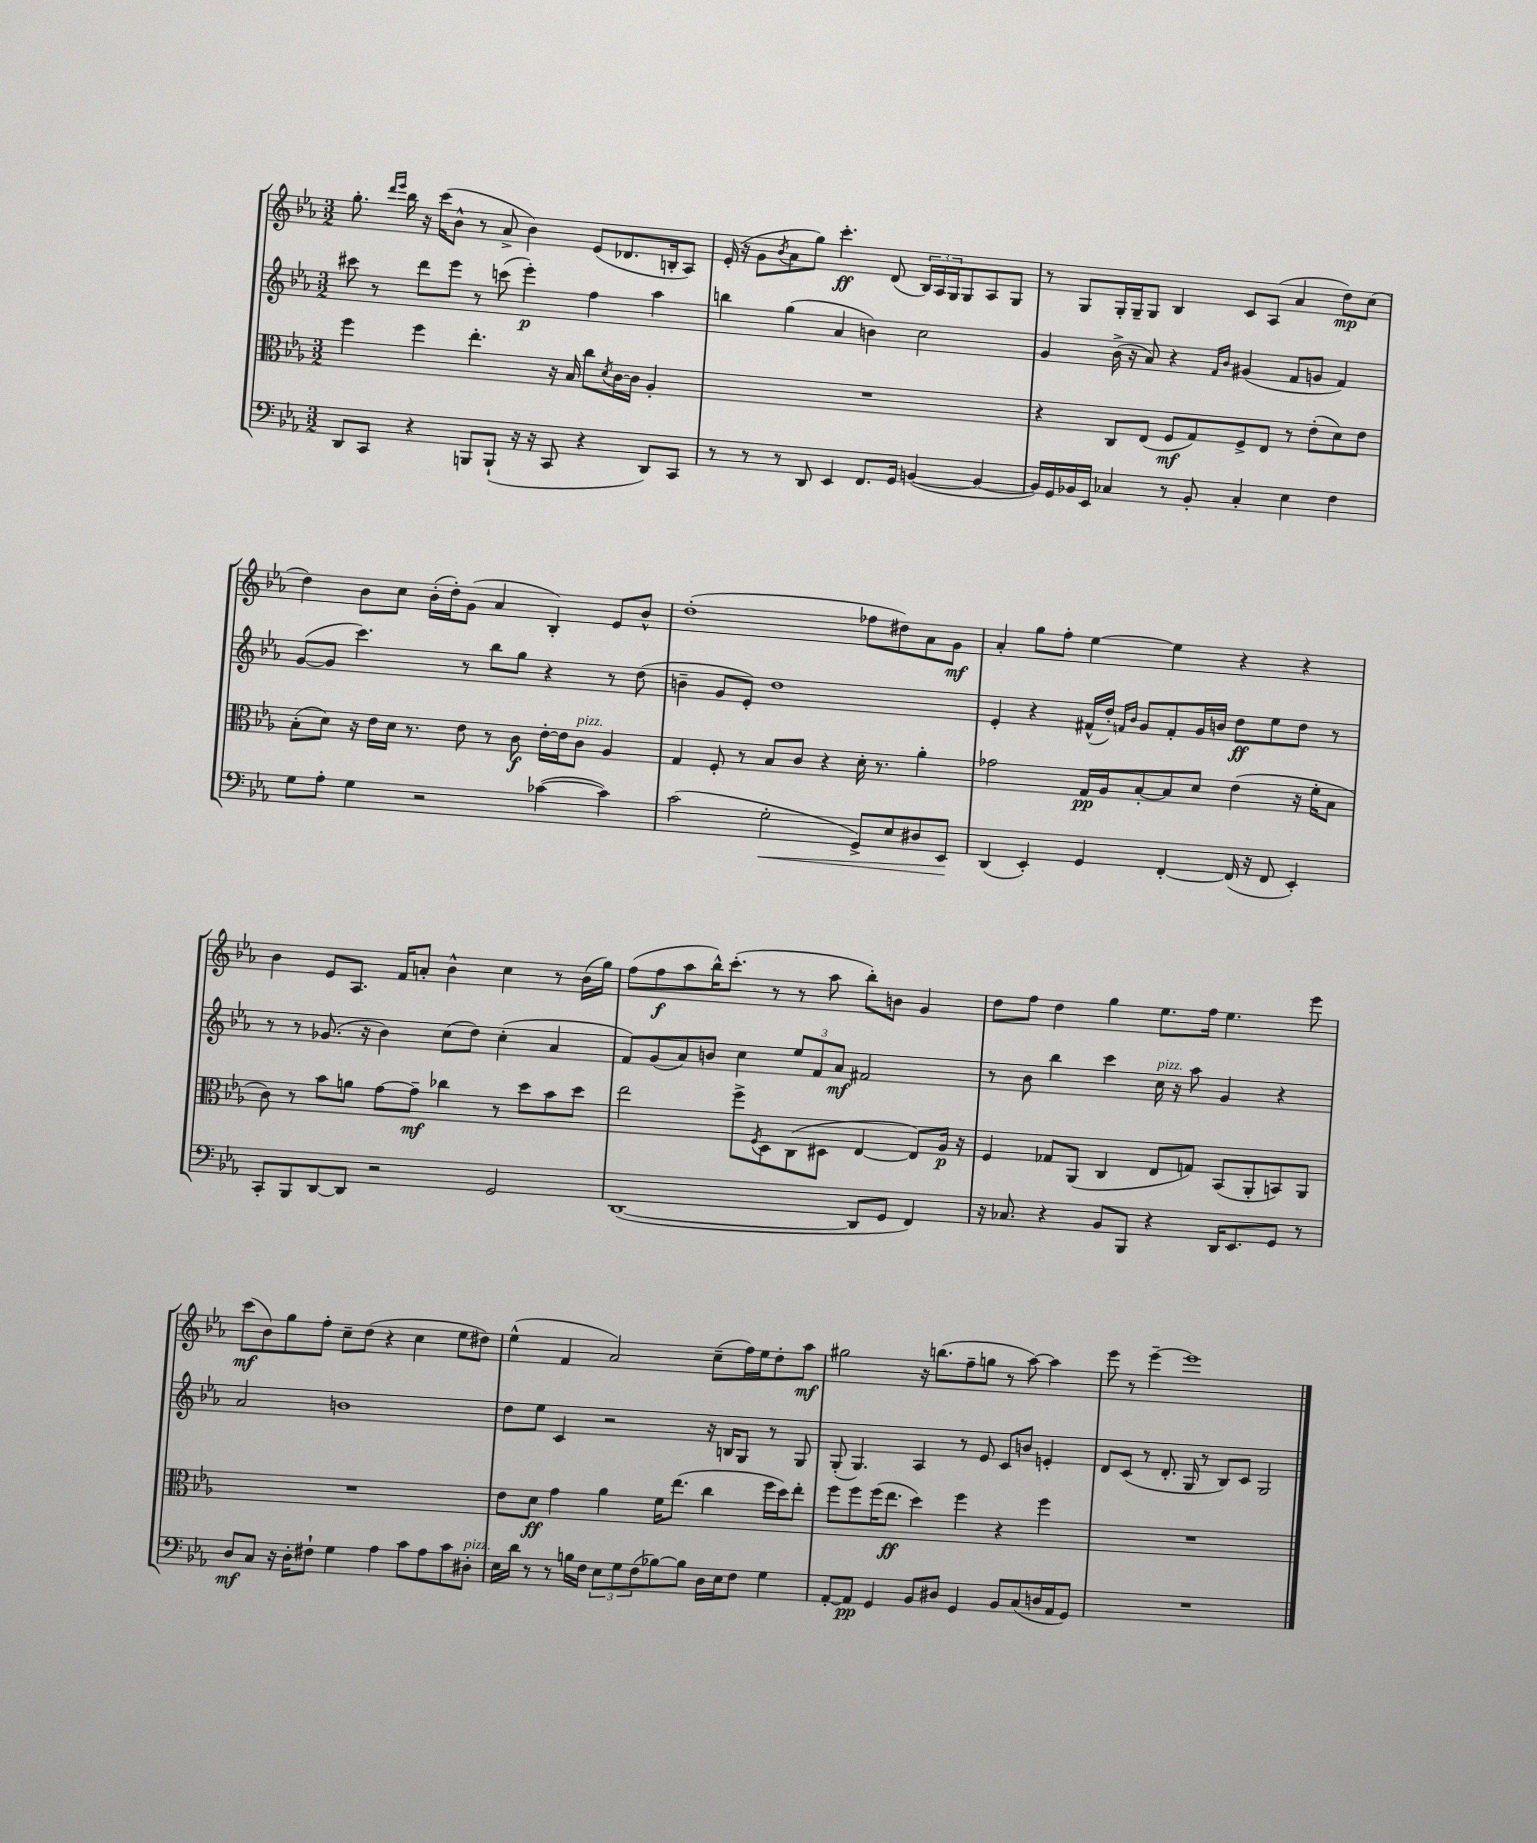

**kern	**kern	**kern	**kern
*staff4	*staff3	*staff2	*staff1
*clefF4	*clefC3	*clefG2	*clefG2
*k[b-e-a-]	*k[b-e-a-]	*k[b-e-a-]	*k[b-e-a-]
*M3/2	*M3/2	*M3/2	*M3/2
8DD/L	4ff\	8ccc#\	8.gg'\
8CC/J	.	8r	.
.	.	.	16qqddd/LL
.	.	.	16qqeee-/JJ
.	.	.	16bb-\
4r	4ff\	8ddd\L	16r
.	.	.	(16ccc\LK
.	.	8eee-\J	8b-^^\J
8BBB/L	4.ee-'\	8r	8r
(8BBB`/J	.	(8ccc\	8a-^/
16r	.	4eee-'\)	4b-\)
16r	.	.	.
8CC/	16r	.	.
.	16B-/	.	.
4r	8cc\L	4ff\	(8e-/L
.	8qd/	.	.
.	[16c\L	.	8.d-/
.	16c\]JJ	.	.
8DD/L)	4A-'/	4aa-\	.
.	.	.	16B'/k
8CC/J	.	.	8A-/J)
=	=	=	=
8r	1.r	4bb\	(16e-'/
.	.	.	16r
8r	.	.	8g\L
.	.	.	8qb-/
8r	.	(4gg\	8a-\
8DD/	.	.	8gg\J)
4EE-/	.	4a-/	4.ccc'\
8.FF/L	.	4b\)	.
.	.	.	(8d/
16GG/Jk	.	.	.
([4BB/	.	2cc\	24B-/LL)
.	.	.	24A-/
.	.	.	24G/J
.	.	.	8G/
4BB/_	.	.	8A-/
.	.	.	8G/J
=	=	=	=
16BB/]LL)	4r	4g/	8r
16GG/	.	.	.
16BB-/	.	.	8G/L
16EE-/JJ	.	.	.
4C-/	8C/L	(16b-^\	16G'/L
.	.	16r	16G~/J
.	(8E-/J	8a-/)	8G/J
8r	8F/L	4r	4B-/
8BB-'/	8G/)	.	.
.	.	16qqf/LL	.
.	.	16qqb-/JJ	.
4C-'/	8F^/	(4g#/	8c/L
.	8E-/J	.	(8A-/J
4E-\	8r	8f/L	4a-/
.	(8e-'\L	8g/J	.
4F\	8d\)	4f/)	8dd\L)
.	8e-\J	.	(8cc\J
=	=	=	=
8G\L	(8B-'\L	([8g/L	4dd\)
8A-'\J	8d\J)	8g/]J	.
4G\	16r	4.ccc\)	8b-\L
.	16e-\LL	.	.
.	16d\JJ	.	8cc\J
.	8.r	.	.
2r	.	.	(16b-'\LL
.	.	.	16dd'\J)
.	8e-\	8r	(8g\J
.	8r	8bb-\L	4a-/
.	8c\	8gg\J	.
([4c-\	[16e-'\LL	4r	4B-'/)
.	16e-\]J	.	.
.	8c\J	.	.
4c-\])	4A-/	8r	8e-/L
.	.	(8dd\	8b-^^/J
=	=	=	=
(2c\	4G/	4b~\	(1dd'
.	8F'/	8g/L	.
.	8r	8e-'/J)	.
2G'\	8B-/L	1dd	.
.	8c/J	.	.
.	4r	.	.
8GG^/L)	16d'\	.	8ff-\L
.	8.r	.	.
8E-/	.	.	8dd#\)
8D#/	4a-'\	.	8a-\
8EE-/J	.	.	8g\J
=	=	=	=
(4DD/	2g-\	4e-'/	4a-'/
4EE-'/)	.	4r	8gg\L
.	.	.	8ff'\J
4GG/	16G/LL	(16f#^^/LL	[4ee-\
.	16A-/J	16dd'/JJ)	.
.	.	16qqf/LL	.
.	.	16qqb-/JJ	.
.	[8B-'/	8g/L	.
[4FF'/	8B-/]	8f'/	4ee-\]
.	8d/J	16g/L	.
.	.	16b/JJ	.
(16FF/]	(4e-\	8dd\L	4r
16r	.	.	.
8FF/	.	8ee-\	.
4EE-'/)	16r	8dd\J	4r
.	16f'\LK	.	.
.	8B-\J	8r	.
=	=	=	=
8CC'/L	8c\)	8r	4b-\
8BBB-/	8r	8r	.
[8DD/	8b-\L	(8.g-/	8e-/L
8DD/]J	8a\J	.	8.A-/J
.	.	16r	.
2r	[8g\L	4b-\)	.
.	.	.	16f/LK
.	8g~\]J	.	8a'/J
.	4cc-\	(8cc\L	4b-^^\
.	.	8dd\J)	.
2GG/	8r	(4cc'\	4cc\
.	8dd\L	.	.
.	8b-\	4a-/	8r
.	8dd\J	.	(16b-\LL
.	.	.	16gg\JJ)
=	=	=	=
([1DD	2ee-\	8f/L)	(8ff\L
.	.	(8g/	8ff\
.	.	8a-/)	8aa-\
.	.	8b/J	16bb-^^\K)
.	.	.	(8.ccc'\J
.	8ff^\L	4cc\	.
.	8qF/	.	.
.	8D\	.	8r
.	(8C\	12ee-/L	8r
.	.	12f/	.
.	8D#\J	.	8aa-\
.	.	12a-/J	.
8DD/]L	[4E-/	2f#/	8bb-'\L)
8GG/J	.	.	8b\J
4FF/)	8E-/]L)	.	4g/
.	16A-/Jk	.	.
.	16r	.	.
=	=	=	=
16r	4F/	8r	8dd\L
8.C-/	.	.	.
.	.	8b-\	8ff\J
4r	8G-/L	4bb-\	4dd\
.	(8AA-/J	.	.
8BB-/L	4C/	4ccc\	4gg\
8BBB-/J	.	.	.
4r	8E-/L	16cc\	8.ee-\L
.	.	16r	.
.	8G/J)	8aa-\	.
.	.	.	16ff\Jk
16DD/LK	(8BB-/L	4g/	4.ee-\
8.EE-/	.	.	.
.	8AA-'/	.	.
8GG/J	8BB/)	4r	.
8r	8AA-/J	.	8eee-\
=	=	=	=
8D/L	1.r	2a-/	(8ccc\L
8C/J	.	.	8b-\)
16r	.	.	8gg\
16D'\LK	.	.	.
8F#`\J	.	.	8ff'\J
4G\	.	1b	8cc~\L
.	.	.	(8dd\J
4A-\	.	.	4r
8c\L	.	.	4cc\
8A-\	.	.	.
8c\	.	.	8ee-\L
8D#'\J	.	.	8dd#\J)
=	=	=	=
16E-\LL	8e-\L	8dd\L	(4ee-^^\
16d\JJ	.	.	.
8r	8d\J	8ee-\J	.
8r	4g\	4c/	4f/
16B\LL	.	.	.
16F\JJ	.	.	.
12E-\L	4a-\	2r	2a-/)
12G\	.	.	.
(12F\	.	.	.
[8B-\)	16f\LK	.	.
.	(8.ee-\J	.	.
8B-\]J	.	.	.
16D\LL	4cc\	16r	(8cc~\L
16E-\J	.	16B/LK	.
8F\J	.	8G/J	16ff\L)
.	.	.	16ee-\J
4G\	16ff\LL	8r	8dd'\
.	16dd\J)	.	.
.	8ee-'\J	8G/	8aa-\J
=	=	=	=
[8AA-'/L	8ff\L	(8G'/	2gg#\
8AA-/]J	8ff\	4.G/)	.
4GG/	(16ff\K	.	.
.	8.ee-\J	.	.
8BB-/L	4dd\)	4A-/	16r
.	.	.	(8.bb\L
8D#/J	.	.	.
4GG/	4ff\	8r	8ff~\
.	.	8e-/	8gg\J
8BB-/L	4r	8c/L	8r
(8C/	.	8b/J	[8aa-\)
16D/L	4ff\	4e'/	4aa-\]
16AA-/J	.	.	.
8GG/J)	.	.	.
=	=	=	=
1.r	1.r	8d/L	8eee-\
.	.	(8c/J	8r
.	.	8r	[4eee-~\
.	.	8.d'/	.
.	.	.	1eee-]
.	.	16G/	.
.	.	8r	.
.	.	8B-/L)	.
.	.	8c/J	.
.	.	2G/	.
==	==	==	==
*-	*-	*-	*-
